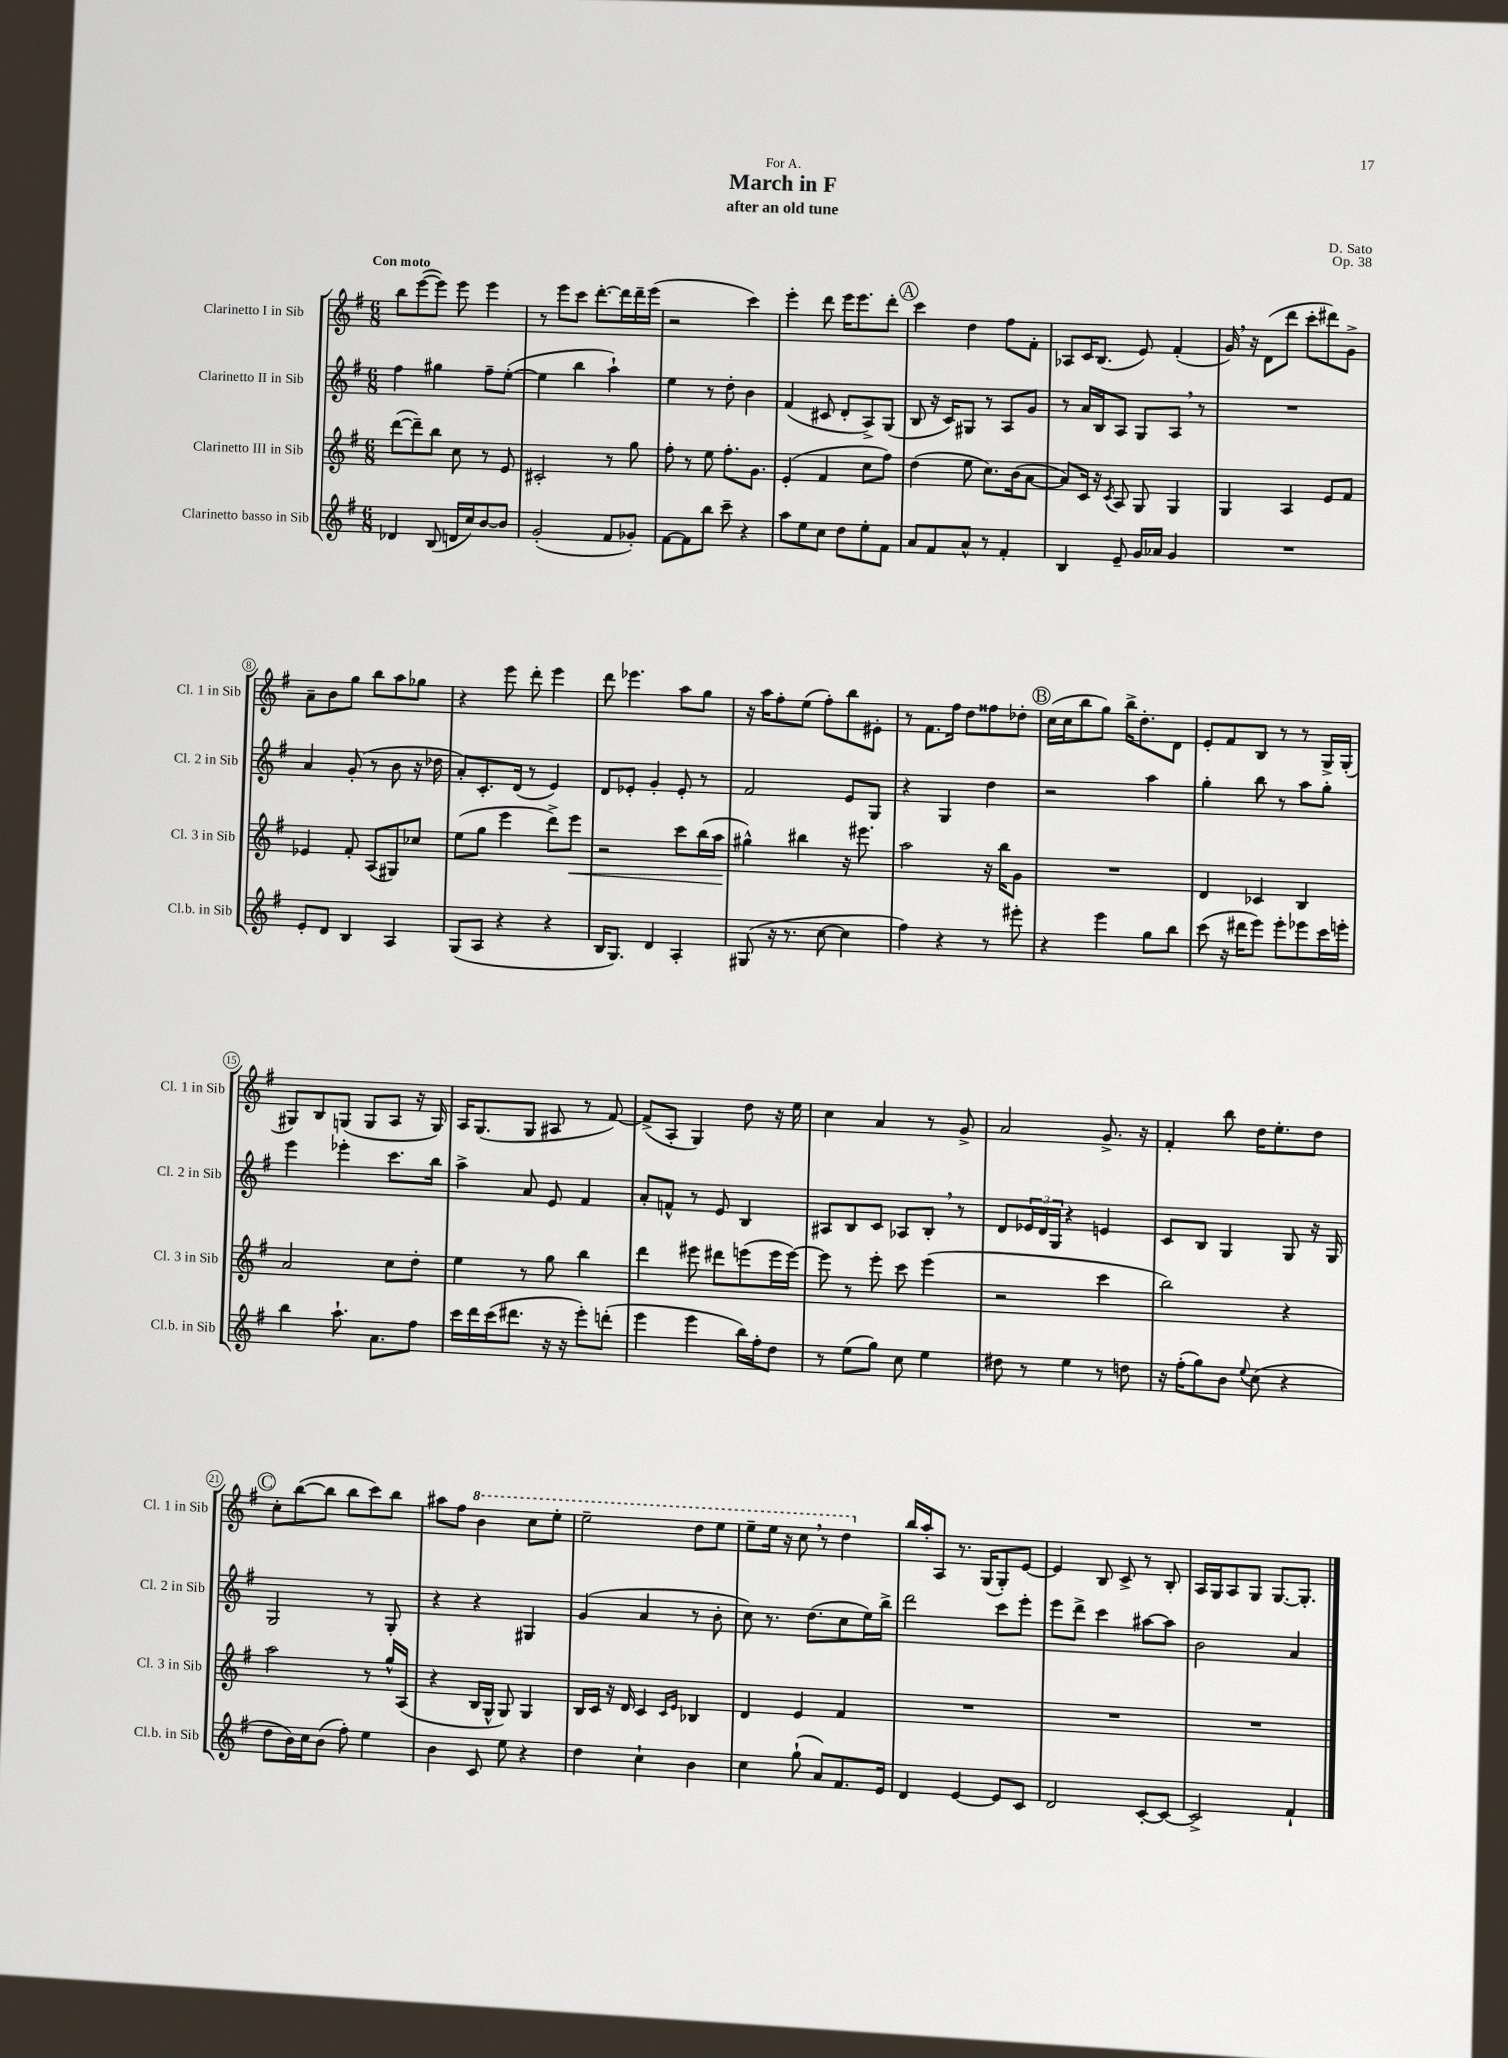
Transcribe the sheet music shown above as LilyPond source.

\header { title = "March in F" composer = "D. Sato" subtitle = "after an old tune" dedication = "For A." opus = "Op. 38" }
<<
\new StaffGroup <<
\new Staff = "s0" \with { instrumentName = "Clarinetto I in Sib" shortInstrumentName = "Cl. 1 in Sib" } {
    \clef treble \key g \major \numericTimeSignature \time 6/8 \tempo "Con moto"
    b''8 e'''8~( e'''8) e'''8 e'''4 |
    r8 e'''8 c'''8 d'''8.~-. d'''16 d'''16-- e'''16( |
    r2 c'''4) |
    e'''4-. d'''8 e'''16 e'''8. d'''8-. |
    \mark \markup { \circle "A" } c'''4 d''4 fis''8 fis'8-. |
    aes8 c'16 b8.( e'8) fis'4-.( |
    g'16) \breathe r16 d'8( d'''8 c'''8-. dis'''8) g'8-> |
    a'8-- b'8 g''8 b''8 a''8 ges''8 |
    r4 e'''8 d'''8-. e'''4 |
    d'''8 ees'''4. a''8 g''8 |
    r16 a''16 fis''8-. e''8( fis''8-.) b''8 eis'8-. |
    r8 fis'8. fis''16 d''8 fisis''8 des''8-. |
    \mark \markup { \circle "B" } c''16( c''16 b''8 g''8) b''16-> d''8.-. d'8 |
    e'8-. fis'8 b8 r8 r8 g16-> g16-.( |
    gis8) b8 g8( g8 a8 r16 g16) |
    a16 g8.( g8 ais8 r8 fis'8~) |
    fis'8->( a8-. g4) d''8 r16 e''16 |
    c''4 a'4 r8 g'8-> |
    a'2 g'8.-> r16 |
    fis'4-. b''8 d''16 e''8.-. d''8 |
    \mark \markup { \circle "C" } c''8-. b''8~( b''8 b''8 c'''8) b''8 |
    ais''8 fis''8 \ottava #1 b''4 c'''8 e'''8-. |
    e'''2-- d'''8 e'''8 |
    e'''8-- e'''16 r16 c'''8 \breathe r8 d'''4 \ottava #0 |
    b''16 a''16-. a8 r8. g16( g8-.) e'8~ |
    e'4 b8 c'8-> r8 b8-. |
    a16 g16 a8 g8 g8.~ g8.-. \bar "|." |
}
\new Staff = "s1" \with { instrumentName = "Clarinetto II in Sib" shortInstrumentName = "Cl. 2 in Sib" } {
    \clef treble \key g \major \numericTimeSignature \time 6/8
    fis''4 gis''4 fis''8-- e''8~-.( |
    e''4 b''4 a''4-!) |
    e''4 r8 d''8-. b'4 |
    fis'4( cis'8 d'8-. a8->) g8( |
    \mark \markup { \circle "A" } b8 r16 c'16) gis8 r8 a8 g'8 |
    r8 a'16 b16 a8 g8 a8 \breathe r8 |
    R2. |
    a'4 g'8-.( r8 b'8 r16 des''16 |
    a'8-.) c'8.-. d'16( r8 e'4) |
    d'8 ees'8-. g'4-. ees'8-. r8 |
    fis'2 e'8 g8 |
    r4 g4 d''4 |
    \mark \markup { \circle "B" } r2 a''4 |
    g''4-. b''8 r8 a''8 g''8-. |
    e'''4 ees'''4-. c'''8. b''16 |
    a''4-> a'8 e'8 fis'4 |
    a'8-. f'8-^ r8 e'8 b4 |
    ais8 b8 c'8 aes8 b8-. \breathe r8 |
    d'8 \tuplet 3/2 { ees'16 d'16 g16 } r4 e'4 |
    c'8 b8 g4 g8 r16 g16 |
    \mark \markup { \circle "C" } g2 r8 g8-. |
    r4 r4 gis4 |
    g'4( a'4 r8 b'8-. |
    c''8) r8. d''8.( c''8 e''16) b''16-> |
    d'''2 c'''8 e'''8-. |
    e'''8 d'''8-> c'''4 ais''8~ ais''8 |
    b'2 a'4 \bar "|." |
}
\new Staff = "s2" \with { instrumentName = "Clarinetto III in Sib" shortInstrumentName = "Cl. 3 in Sib" } {
    \clef treble \key g \major \numericTimeSignature \time 6/8
    d'''8~( d'''8--) b''8 c''8 r8 e'8 |
    cis'2-. r8 g''8 |
    fis''8-. r8 e''8 fis''8.-. g'8. |
    e'4-.( fis'4 c''8 fis''8) |
    \mark \markup { \circle "A" } d''4( e''8 c''8.) b'16( a'8~ |
    a'8) c'16 r16 \acciaccatura { c'8 } a8 g8 g4 |
    g4 a4 e'8 fis'8 |
    ees'4 fis'8-. a8( gis8) ces''8 |
    e''8( g''8 e'''4 d'''8->) e'''8\< |
    r2 c'''8 b''16( a''16 |
    gis''4-^\!) bis''4 r16 eis'''8. |
    a''2 r16 b''16 g'8 |
    \mark \markup { \circle "B" } R2. |
    d'4 ces'4 b4 |
    a'2 c''8 d''8-. |
    e''4 r8 g''8 b''4 |
    d'''4 eis'''8 dis'''8 e'''8( e'''16 e'''16~) |
    e'''8 r8 e'''8-. c'''8 e'''4( |
    r2 c'''4 |
    b''2) r4 |
    \mark \markup { \circle "C" } a''2 r8 g''16-^ a16( |
    r4 b16 g16-^ g8) g4 |
    b16 c'16 r16 d'16 c'4 \grace { c'16 e'16 } bes4 |
    d'4 e'4 fis'4 |
    R2. |
    R2. |
    R2. \bar "|." |
}
\new Staff = "s3" \with { instrumentName = "Clarinetto basso in Sib" shortInstrumentName = "Cl.b. in Sib" } {
    \clef treble \key g \major \numericTimeSignature \time 6/8
    des'4 b8( d'16 c''16) b'8~ b'8 |
    g'2-.( fis'8 ges'8-.) |
    fis'8~ fis'8 b''8 c'''8-- r4 |
    a''8 e''8 c''8 d''8 e''8-. fis'8 |
    \mark \markup { \circle "A" } a'8 fis'8 a'8-^ r8 fis'4-. |
    b4 e'8-- g'16 aes'16 g'4 |
    R2. |
    e'8-. d'8 b4 a4 |
    g8( a8 r4 r4 |
    b16 g8.) d'4 a4-. |
    gis8( r16 r8. c''8~ c''4 |
    fis''4) r4 r8 eis'''8-. |
    \mark \markup { \circle "B" } r4 e'''4 g''8 b''8 |
    c'''8( r16 dis'''16 e'''8) e'''8-. ees'''8 c'''16 e'''16-. |
    b''4 a''8.-! a'8. fis''8 |
    c'''16 d'''16 c'''16( dis'''8. r16 r16 e'''8-.) d'''8-.( |
    e'''4 e'''4 b''16) fis''16-. d''8 |
    r8 e''8( g''8) c''8 e''4 |
    dis''8 r8 e''4 r8 d''8 |
    r16 fis''16-.( g''8) b'8 \appoggiatura { e''8 } c''8( r4 |
    \mark \markup { \circle "C" } d''8 b'16) c''16 b'8( fis''8-.) e''4 |
    b'4 c'8 e''8 r4 |
    d''4 c''4-! b'4 |
    c''4 g''8-!( a'8) fis'8. e'16 |
    d'4 e'4~ e'8 c'8 |
    d'2 c'8~-. c'8~ |
    c'2-> fis'4-! \bar "|." |
}
>>
>>
\layout { \context { \Score \override BarNumber.stencil = #(make-stencil-circler 0.1 0.3 ly:text-interface::print) } }
